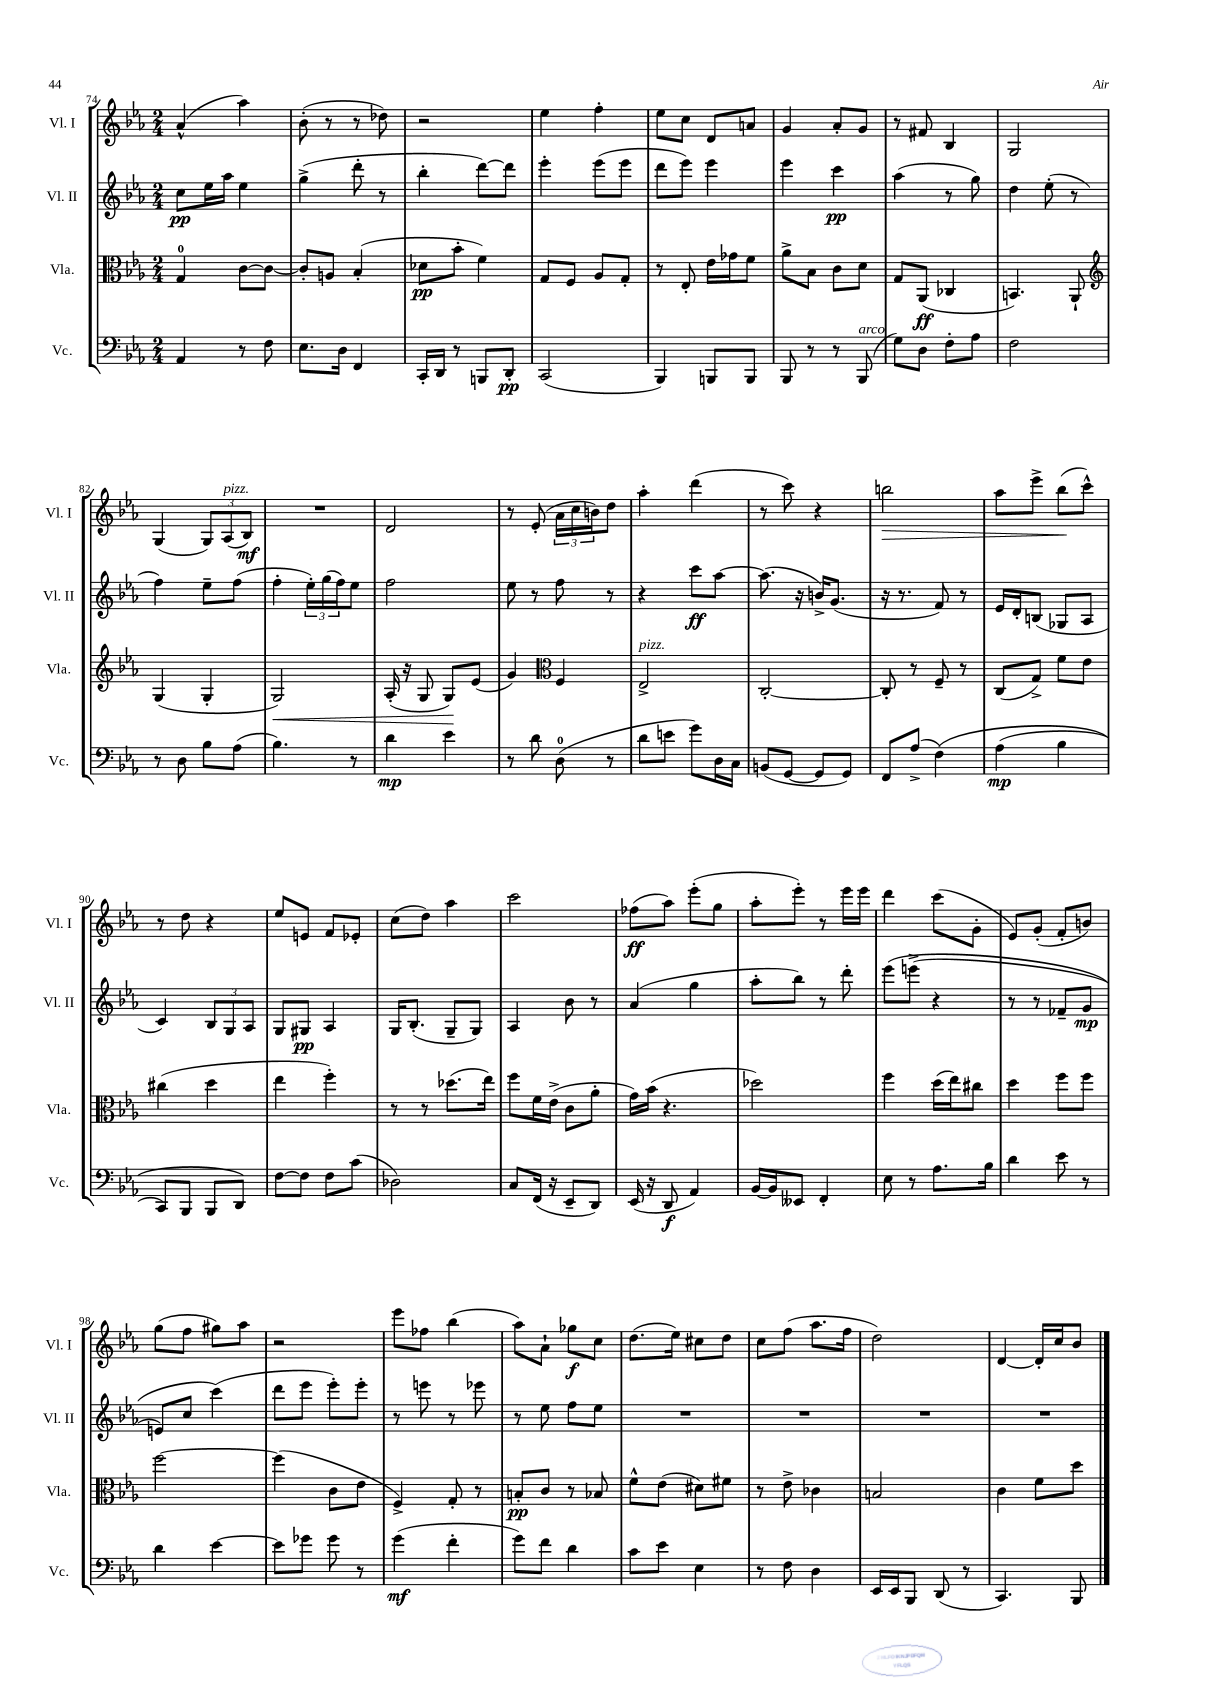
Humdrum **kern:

**kern	**kern	**kern	**kern
*staff4	*staff3	*staff2	*staff1
*clefF4	*clefC3	*clefG2	*clefG2
*k[b-e-a-]	*k[b-e-a-]	*k[b-e-a-]	*k[b-e-a-]
*M2/4	*M2/4	*M2/4	*M2/4
4AA-	4G	8cc	(4a-^^
.	.	16ee-	.
.	.	16aa-	.
8r	[8c	4ee-	4aa-)
8F	8c_	.	.
=	=	=	=
8.E-	8c']	(4gg^	(8b-'
.	8A	.	8r
16D	.	.	.
4FF	(4B-'	8ddd'	8r
.	.	8r	8dd-)
=	=	=	=
16CC'	8d-	4bb-'	2r
16DD	.	.	.
8r	8b-'	.	.
8BBB	4f)	[8ddd)	.
8DD'	.	8ddd]	.
=	=	=	=
(2CC	8G	4eee-'	4ee-
.	8F	.	.
.	8A-	(8eee-	4ff'
.	8G'	8eee-	.
=	=	=	=
4BBB-)	8r	8ddd	8ee-
.	8E-'	8eee-)	8cc
8BBB	16e-	4eee-	8d
.	16g-	.	.
8BBB	8f	.	8a
=	=	=	=
8BBB-	8a-^	4eee-	4g
8r	8B-	.	.
8r	8c	4ccc	8a-'
(8BBB-	8d	.	8g
=	=	=	=
8G)	8G	(4aa-	8r
8D	(8AA-	.	8f#
8F'	4C-	8r	4B-
8A-	.	8gg)	.
=	=	=	=
2F	4.BB)	4dd	2G
.	.	(8ee-'	.
.	8AA-`	8r	.
=	=	=	=
*	*clefG2	*	*
8r	(4G	4ff)	(4G
8D	.	.	.
8B-	4G'	8ee-~	12G)
.	.	.	(12A-
(8A-	.	(8ff	.
.	.	.	12B-)
=	=	=	=
4.B-)	2G)	4ff'	2r
.	.	24ee-')	.
.	.	(24gg	.
.	.	24ff)	.
8r	.	8ee-	.
=	=	=	=
4d	(16A-'	2ff	2d
.	16r	.	.
.	8G	.	.
4e-	8G)	.	.
.	(8e-	.	.
=	=	=	=
8r	4g)	8ee-	8r
8d	.	8r	(8e-'
*	*clefC3	*	*
(8D	4F	8ff	24a-
.	.	.	24cc
.	.	.	24b)
8r	.	8r	8dd
=	=	=	=
8d	2E-^	4r	4aa-'
8e	.	.	.
8g)	.	8ccc	(4ddd
16D	.	[8aa-	.
16C	.	.	.
=	=	=	=
(8BB	[2C'	(8.aa-]	8r
[8GG	.	.	8ccc)
.	.	16r	.
8GG]	.	16b^)	4r
.	.	(8.g	.
8GG)	.	.	.
=	=	=	=
8FF	8C']	16r	2bb
.	.	8.r	.
(8A-^	8r	.	.
&(4F)	8F~	8f)	.
.	8r	8r	.
=	=	=	=
(4A-	(8C	16e-	8aa-
.	.	16d'	.
.	8G^)	(8B	8eee-^
4B-	8f	8G-	(8bb-
.	8e-	8A-	8ccc^^)
=	=	=	=
8CC)	(4cc#	4c)	8r
8BBB-	.	.	8dd
8BBB-	4dd	12B-	4r
.	.	12G	.
8DD&)	.	.	.
.	.	12A-	.
=	=	=	=
[8F	4ee-	8G	8ee-
8F]	.	8G#	8e
8F	4ff')	4A-	8f
(8c	.	.	8e-'
=	=	=	=
2D-)	8r	16G	(8cc
.	.	(8.B-'	.
.	8r	.	8dd)
.	(8.dd-	8G~	4aa-
.	.	8G)	.
.	16ee-)	.	.
=	=	=	=
8C	8ff	4A-	2ccc
(16FF	16f	.	.
16r	(16e-^	.	.
8EE-~	8c	8b-	.
8DD)	8a-'	8r	.
=	=	=	=
(16EE-	16g)	(4a-	(8ff-
16r	(16b-	.	.
8DD	4.r	.	8aa-)
4AA-)	.	4gg	(8eee-'
.	.	.	8gg
=	=	=	=
[16BB-	2dd-)	8aa-'	8aa-'
16BB-]	.	.	.
8EE--	.	8bb-)	8eee-')
4FF'	.	8r	8r
.	.	8ddd'	16eee-
.	.	.	16eee-
=	=	=	=
8E-	4ff	&(8eee-	4ddd
8r	.	(8eee^	.
8.A-	(16dd	4r	(8ccc
.	16ee-)	.	.
.	8cc#	.	8g'
16B-	.	.	.
=	=	=	=
4d	4dd	8r	8e-)
.	.	8r	(8g'
8e-	8ff	8f-~	8f'
8r	8ff	8g	8b)
=	=	=	=
4d	[2ff	8e)	(8gg
.	.	8cc	8ff
[4e-	.	(4ccc&)	8gg#)
.	.	.	8aa-
=	=	=	=
8e-]	(4ff]	8ddd	2r
8g-	.	8eee-	.
8g-	8c	8eee-')	.
8r	8e-	8eee-'	.
=	=	=	=
(4g	4F^)	8r	8eee-
.	.	8eee	8ff-
4f'	8G'	8r	(4bb-
.	8r	8eee-	.
=	=	=	=
8g)	8B'	8r	8aa-)
8f	8c	8ee-	8a-`
4d	8r	8ff	8gg-
.	8B-	8ee-	8cc
=	=	=	=
8c	8f^^	2r	(8.dd
8e-	(8e-	.	.
.	.	.	16ee-)
4E-	8d#)	.	8cc#
.	8f#	.	8dd
=	=	=	=
8r	8r	2r	8cc
8F	8e-^	.	(8ff
4D	4c-	.	8.aa-
.	.	.	16ff
=	=	=	=
16EE-	2B	2r	2dd)
16EE-	.	.	.
8BBB-	.	.	.
(8DD	.	.	.
8r	.	.	.
=	=	=	=
4.CC)	4c	2r	[4d
.	8f	.	16d']
.	.	.	16cc
8BBB-	8dd	.	8b-
==	==	==	==
*-	*-	*-	*-
